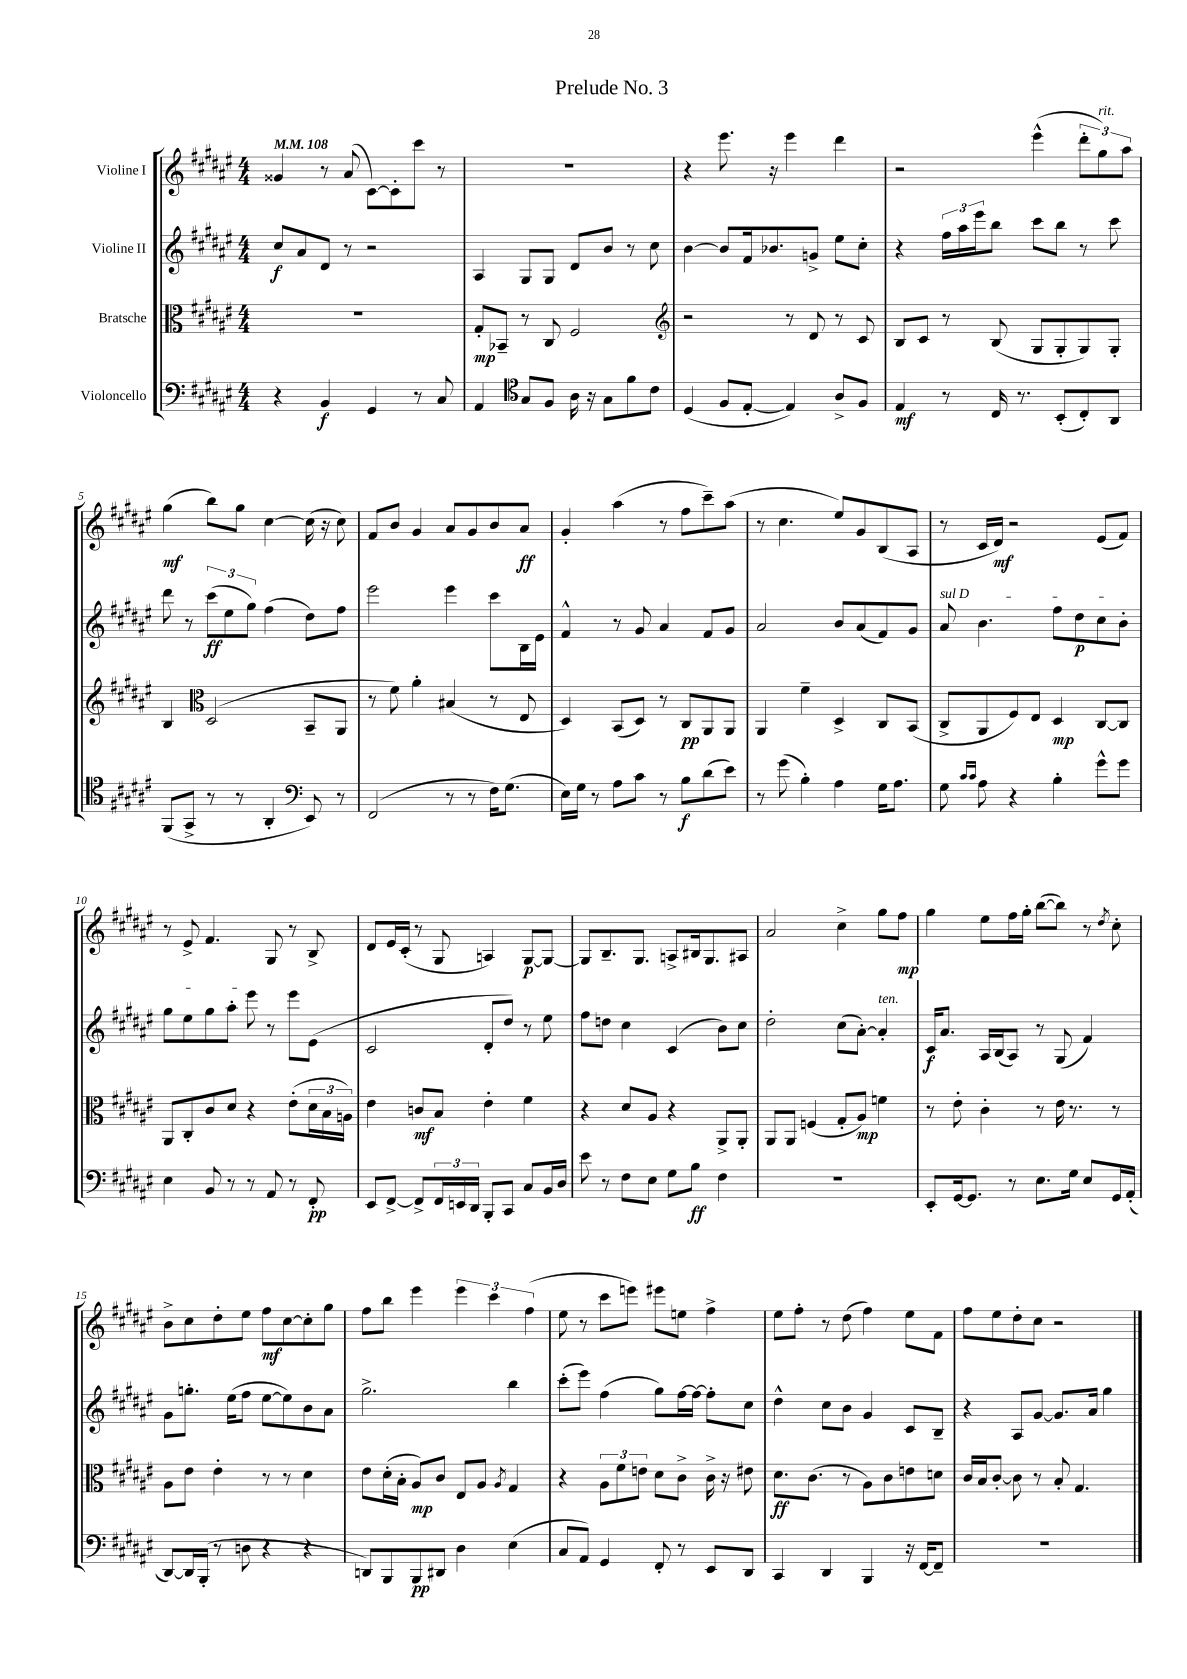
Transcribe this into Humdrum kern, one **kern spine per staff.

**kern	**kern	**kern	**kern
*staff4	*staff3	*staff2	*staff1
*clefF4	*clefC3	*clefG2	*clefG2
*k[f#c#g#d#a#e#]	*k[f#c#g#d#a#e#]	*k[f#c#g#d#a#e#]	*k[f#c#g#d#a#e#]
*M4/4	*M4/4	*M4/4	*M4/4
*MM108	*MM108	*MM108	*MM108
4r	1r	8cc#/L	4g##/
.	.	8a#/	.
4BB/	.	8d#/J	8r
.	.	8r	(8a#/
4GG#/	.	2r	[8c#\L)
.	.	.	8c#'\]
8r	.	.	8ccc#\J
8C#/	.	.	8r
=	=	=	=
4AA#/	8G#'/L	4A#/	1r
.	8BB-~/J	.	.
*clefC4	*	*	*
8G#/L	8r	8G#/L	.
8F#/J	8C#/	8G#/J	.
16A#\	2F#/	8d#/L	.
16r	.	.	.
8G#\L	.	8b/J	.
8f#\	.	8r	.
8c#\J	.	8cc#\	.
=	=	=	=
*	*clefG2	*	*
(4D#/	2r	[4b\	4r
8F#/L	.	8b/]L	8.eee#\
[8E#'/J	.	16f#/k	.
.	.	8.b-/	16r
4E#/])	8r	.	4eee#\
.	8d#/	8g^/J	.
8A#^/L	8r	8ee#\L	4ddd#\
8F#/J	8c#/	8cc#'\J	.
=	=	=	=
4E#/	8B/L	4r	2r
.	8c#/J	.	.
8r	8r	24ff#\LL	.
.	.	24aa#\	.
.	.	24eee#\J	.
16C#/	(8B/	8bb\J	.
8.r	.	.	.
.	8G#/L	8ccc#\L	(4eee#^^\
(8BB'/L	8G#'/	8bb\J	.
8C#'/)	8G#/)	8r	12ddd#'\L
.	.	.	12gg#\)
8AA#/J	8G#'/J	8ccc#\	.
.	.	.	12aa#\J
=	=	=	=
(8FF#/L	4B/	8ddd#\	(4gg#\
8GG#^/J	.	8r	.
*	*clefC3	*	*
8r	(2D#/	(12ccc#\L	8bb\L)
.	.	12ee#\	.
8r	.	.	8gg#\J
.	.	12gg#\J)	.
4AA#'/	.	(4ff#\	[4cc#\
*clefF4	*	*	*
8EE#/)	8BB~/L	8dd#\L)	(16cc#\]
.	.	.	16r
8r	8AA#/J	8ff#\J	8cc#\)
=	=	=	=
(2FF#/	8r	2eee#\	8f#/L
.	8f#\)	.	8b/J
.	4a#'\	.	4g#/
8r	(4B#/	4eee#\	8a#/L
8r	.	.	8g#/
16F#\LK)	8r	8ccc#\L	8b/
(8.G#\J	.	.	.
.	8E#/	16B\L	8a#/J
.	.	16e#\JJ	.
=	=	=	=
16E#\LL)	4D#/)	4f#^^/	4g#'/
16G#\JJ	.	.	.
8r	.	.	.
8A#\L	(8BB/L	8r	(4aa#\
8c#\J	8D#/J)	8g#/	.
8r	8r	4a#/	8r
8B\L	8C#/L	.	8ff#\L
(8d#\	8AA#/	8f#/L	8ccc#~\)
8e#\J)	8AA#/J	8g#/J	(8aa#\J
=	=	=	=
8r	4AA#/	2a#/	8r
(8g#\	.	.	4.cc#\
4B'\)	4f#~\	.	.
4A#\	4D#^/	8b/L	8ee#/L)
.	.	(8a#/	8g#/
16G#\LK	8C#/L	8f#/)	(8B/
8.A#\J	.	.	.
.	(8BB/J	8g#/J	8A#/J
=	=	=	=
8G#\	8C#^/L	8a#/	8r
16qqc#/LL	.	.	.
16qqc#/JJ	.	.	.
8A#\	8AA#/	4.b\	16c#/LL
.	.	.	16d#/JJ)
4r	8F#/)	.	2r
.	8E#/J	.	.
4B'\	4D#/	8ff#\L	.
.	.	8dd#\	.
8g#^^\L	[8C#/L	8cc#\	(8e#/L
8g#\J	8C#/]J	8b'\J	8f#/J)
=	=	=	=
4E#\	8AA#/L	8gg#\L	8r
.	8C#'/	8ee#\	8e#^/
8BB/	8c#/	8gg#\	4.f#/
8r	8d#/J	8aa#'\J	.
8r	4r	8eee#\	.
8AA#/	.	8r	8G#/
8r	(8e#'\L	8eee#\L	8r
8FF#'/	24d#\L	(8e#\J	8B^/
.	24B\	.	.
.	24A\JJ)	.	.
=	=	=	=
8EE#/L	4e#\	2c#/	8d#/L
[8FF#^/J	.	.	16e#/L
.	.	.	(16c#'/JJ
8FF#^/]L	8c/L	.	8r
24FF#/L	8B/J	.	8G#/
24EE/	.	.	.
24DD#/JJ	.	.	.
8BBB'/L	4e#'\	8d#'/L	4A/)
8CC#/J	.	8dd#/J)	.
8C#/L	4f#\	8r	[8G#/L
16BB/L	.	8ee#\	8G#/_J
16D#/JJ	.	.	.
=	=	=	=
8e#\	4r	8ff#\L	8G#/]L
8r	.	8dd\J	8.B~/
8F#\L	8d#/L	4cc#\	.
.	.	.	8.G#/J
8E#\J	8A#/J	.	.
8G#\L	4r	(4c#/	8A^/L
8B\J	.	.	16B#/k
.	.	.	8.G#/
4F#\	8AA#^/L	8b\L)	.
.	8AA#'/J	8cc#\J	8A#/J
=	=	=	=
1r	8AA#/L	2dd#'\	2a#/
.	8AA#/J	.	.
.	(4F/	.	.
.	8G#'/L	(8cc#\L	4cc#^\
.	8A#/J)	[8a#'\J)	.
.	4f\	4a#'/]	8gg#\L
.	.	.	8ff#\J
=	=	=	=
8EE#'/L	8r	16c#/LK	4gg#\
.	.	8.a#/J	.
[16GG#/k	8e#'\	.	.
8.GG#/]J	.	.	.
.	4c#'\	16A#/LL	8ee#\L
.	.	(16B/J	.
8r	.	8A#/J)	16ff#\L
.	.	.	16gg#'\JJ
8.E#\L	8r	8r	([8bb\L
.	16e#\	(8G#/	8bb\]J)
16G#\Jk	8.r	.	.
8E#/L	.	4f#/)	8r
.	.	.	8qdd#/
16GG#/L	8r	.	8cc#'\
(16AA#'/JJ	.	.	.
=	=	=	=
[8DD#/L)	8A#\L	8g#\L	8b^\L
16DD#/]L	8e#\J	8.gg'\J	8cc#\
(16BBB'/JJ	.	.	.
8r	4e#'\	.	8dd#'\
.	.	(16ee#\LK	.
8D\	.	8ff#\J	8ee#\J
4r	8r	[8ee#\L	8ff#\L
.	8r	8ee#\])	[8cc#\
4r	4d#\	8b\	8cc#'\]
.	.	8a#\J	8gg#\J
=	=	=	=
8DD/L)	8e#\L	2.gg#^\	8ff#\L
8BBB/	(16d#'\L	.	8bb\J
.	16B'\JJ	.	.
8BBB/	8A#/L)	.	4eee#\
8DD#/J	8c#/J	.	.
4D#\	8E#/L	.	6eee#\
.	8A#/J	.	.
.	.	.	6ccc#\
.	8qA#/	.	.
(4E#\	4G#/	4bb\	.
.	.	.	(6ff#\
=	=	=	=
8C#/L	4r	(8ccc#'\L	8ee#\
8AA#/J)	.	8eee#\J)	8r
4GG#/	12A#\L	(4ff#\	8ccc#\L
.	12f#\	.	.
.	.	.	8eee\J)
.	12e\J	.	.
8FF#'/	8d#\L	8gg#\L)	8eee#\L
8r	8c#^\J	[16ff#\L	8ee\J
.	.	16ff#\_JJ	.
8EE#/L	16c#^\	8ff#'\]L	4ff#^\
.	16r	.	.
8DD#/J	8e#\	8cc#\J	.
=	=	=	=
4CC#/	8.d#\L	4dd#^^\	8ee#\L
.	.	.	8ff#'\J
.	(8.c#\J	.	.
4DD#/	.	8cc#\L	8r
.	8r	8b\J	(8dd#\
4BBB/	8A#\L)	4g#/	4ff#\)
.	8c#\	.	.
16r	8e\	8c#/L	8ee#\L
[16FF#/LK	.	.	.
8FF#~/]J	8d\J	8B~/J	8f#\J
=	=	=	=
1r	16c#/LL	4r	8ff#\L
.	16B/J	.	.
.	[8c#'/J	.	8ee#\
.	8c#\]	8A#/L	8dd#'\
.	8r	[8g#/J	8cc#\J
.	8B'/	8.g#/]L	2r
.	4.G#/	.	.
.	.	16a#/Jk	.
.	.	4gg#\	.
==	==	==	==
*-	*-	*-	*-
